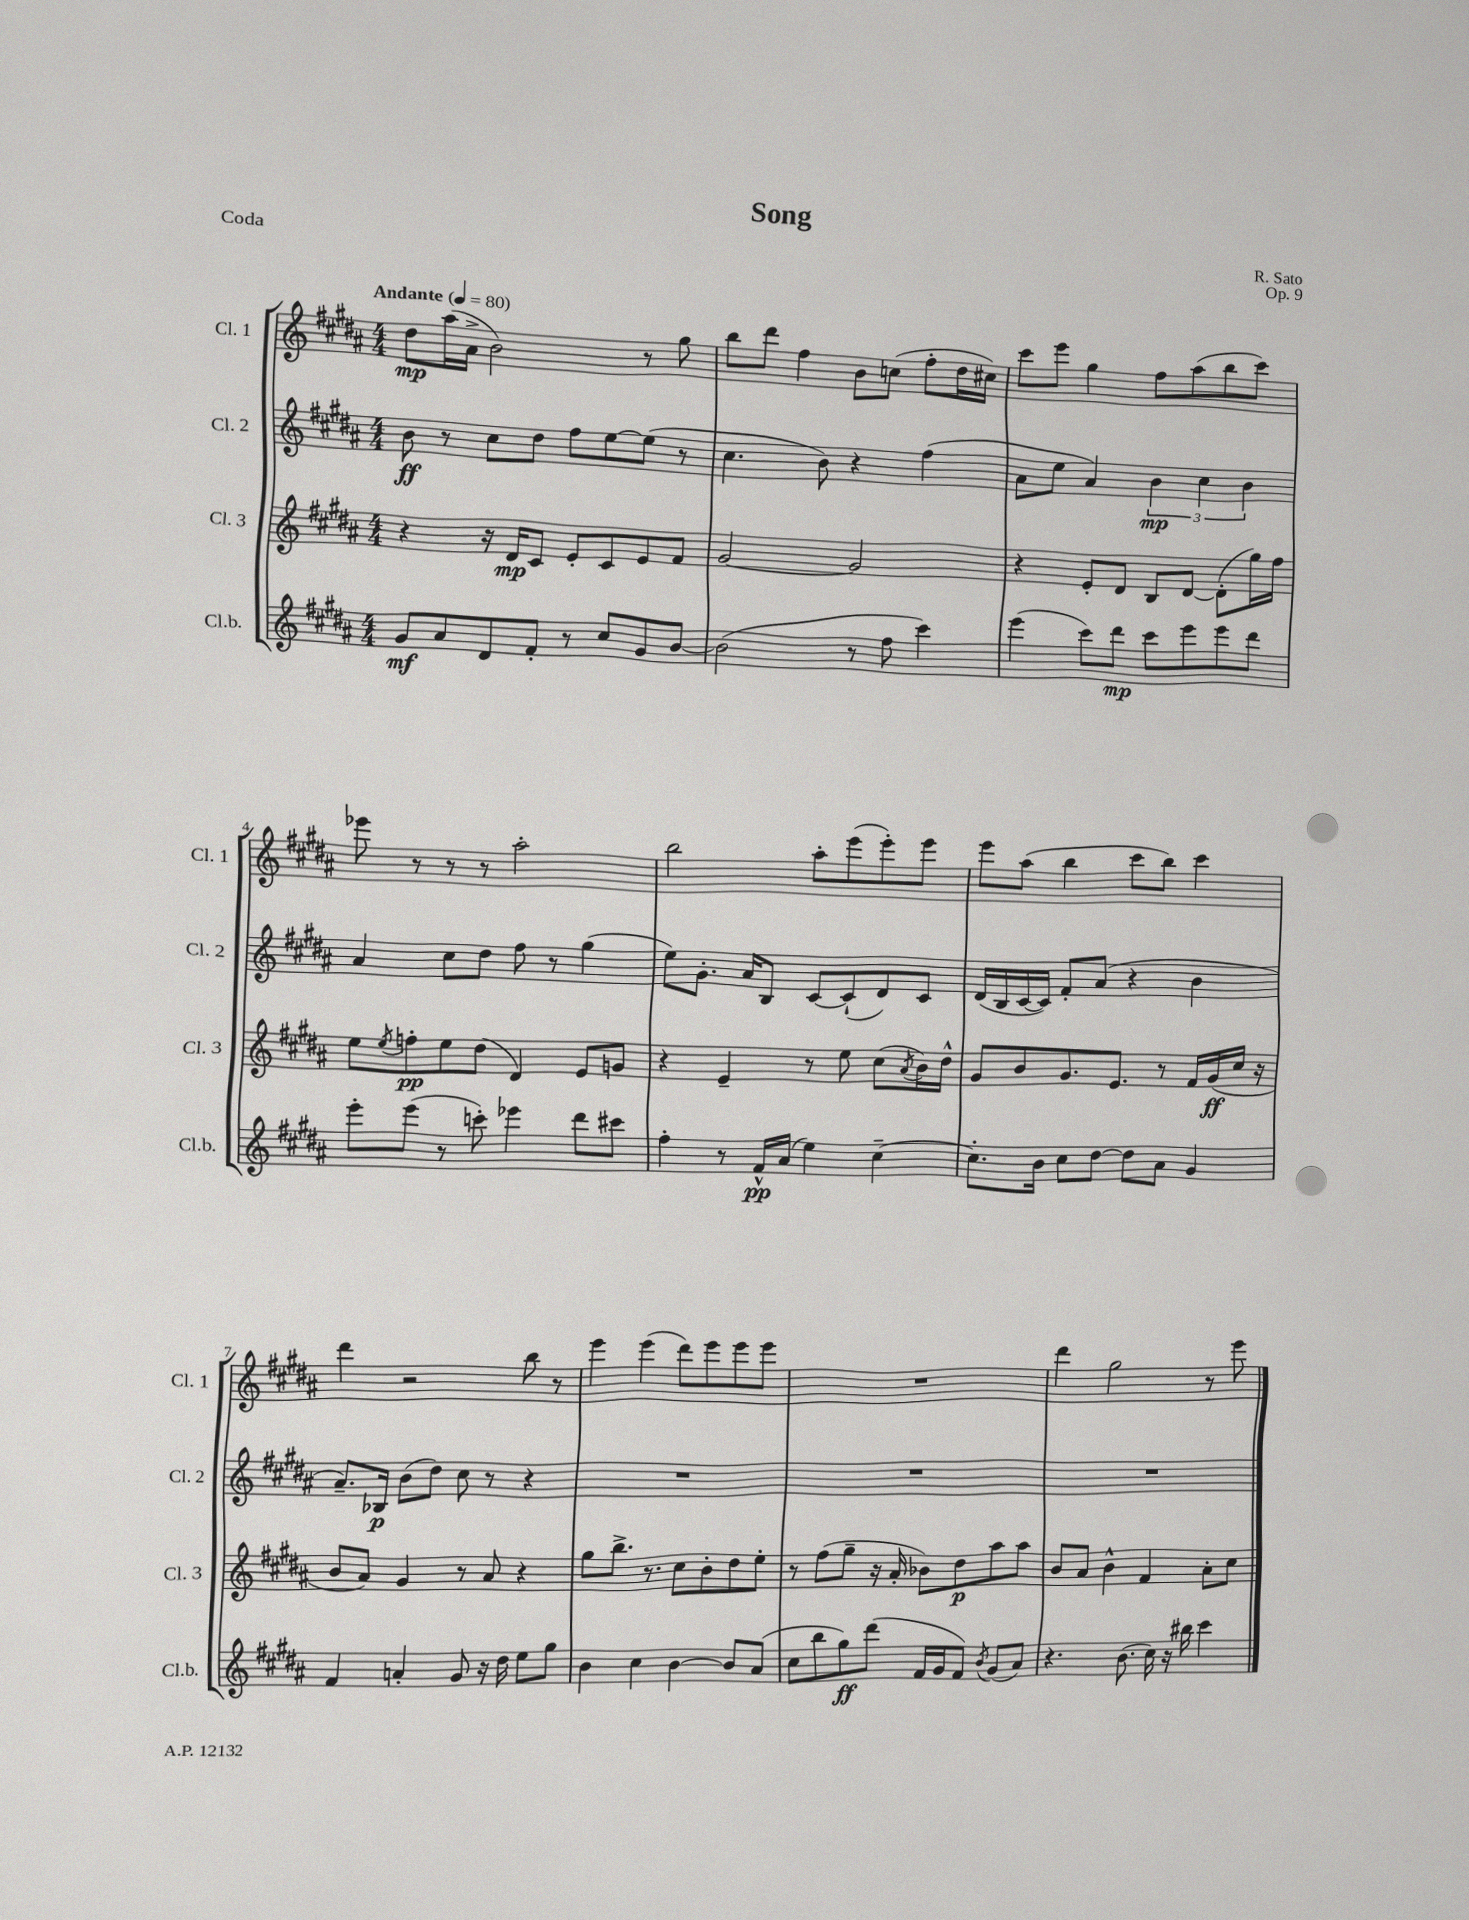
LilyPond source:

\header { title = "Song" composer = "R. Sato" opus = "Op. 9" piece = "Coda" }
<<
\new StaffGroup <<
\new Staff = "s0" \with { instrumentName = "Cl. 1" shortInstrumentName = "Cl. 1" } {
    \clef treble \key b \major \numericTimeSignature \time 4/4 \tempo "Andante" 4 = 80
    dis''8\mp ais''16( ais'16-> b'2) r8 gis''8 |
    b''8 dis'''8 fis''4 b'8 c''8( fis''8-. dis''16 cis''16) |
    cis'''8 e'''8 gis''4 fis''8 ais''8( b''8 cis'''8) |
    ees'''8 r8 r8 r8 ais''2-. |
    b''2 ais''8-. e'''8( e'''8-.) e'''8 |
    e'''8 ais''8( b''4 cis'''8 b''8) cis'''4 |
    dis'''4 r2 b''8 r8 |
    e'''4 e'''4( dis'''8) e'''8 e'''8 e'''8 |
    R1 |
    dis'''4 gis''2 r8 e'''8 \bar "|." |
}
\new Staff = "s1" \with { instrumentName = "Cl. 2" shortInstrumentName = "Cl. 2" } {
    \clef treble \key b \major \numericTimeSignature \time 4/4
    b'8\ff r8 cis''8 dis''8 fis''8 e''8~ e''8( r8 |
    cis''4. b'8) r4 fis''4( |
    ais'8 e''8 ais'4) \tuplet 3/2 { b'4\mp cis''4 b'4 } |
    ais'4 cis''8 dis''8 fis''8 r8 gis''4( |
    e''8) gis'8.-. ais'16 b8 cis'8~ cis'8-!( dis'8) cis'8 |
    dis'16( b16 cis'16~ cis'16) fis'8-. ais'8( r4 b'4 |
    ais'8.--) bes16\p b'8( dis''8) cis''8 r8 r4 |
    R1 |
    R1 |
    R1 \bar "|." |
}
\new Staff = "s2" \with { instrumentName = "Cl. 3" shortInstrumentName = "Cl. 3" } {
    \clef treble \key b \major \numericTimeSignature \time 4/4
    r4 r16 dis'16\mp cis'8 e'8-. cis'8 e'8 fis'8 |
    gis'2~ gis'2 |
    r4 e'8-. dis'8 b8 dis'8~ dis'8-.( gis''16) fis''16 |
    e''8 \acciaccatura { e''8 } f''8-.\pp e''8 dis''8( dis'4) e'8 g'8 |
    r4 e'4-- r8 e''8 cis''8( \acciaccatura { ais'8 } b'16) dis''16-^ |
    gis'8 b'8 gis'8. e'8. r8 fis'16 gis'16\ff( cis''16 r16 |
    b'8 ais'8) gis'4 r8 ais'8 r4 |
    gis''8 b''8.-> r8. cis''8 b'8-. dis''8 e''8-. |
    r8 fis''8( gis''8-- r16 ais'16-. bes'8) dis''8\p ais''8 ais''8 |
    b'8 ais'8 b'4-^ fis'4 ais'8-. cis''8 \bar "|." |
}
\new Staff = "s3" \with { instrumentName = "Cl.b." shortInstrumentName = "Cl.b." } {
    \clef treble \key b \major \numericTimeSignature \time 4/4
    gis'8\mf ais'8 dis'8 fis'8-. r8 cis''8 gis'8 b'8~ |
    b'2( r8 fis''8 cis'''4) |
    e'''4( cis'''8) dis'''8\mp cis'''8 e'''8 e'''8 dis'''8 |
    e'''8-. e'''8( r8 c'''8-.) ees'''4 dis'''8 cis'''8 |
    fis''4-. r8 fis'16-^\pp ais'16( e''4) cis''4~-- |
    cis''8.-. b'16 cis''8 dis''8~ dis''8 ais'8 gis'4 |
    fis'4 a'4-. gis'8 r16 dis''16 e''8 gis''8 |
    b'4 cis''4 b'4~ b'8 ais'8( |
    cis''8 b''8 gis''8\ff) dis'''8( fis'16 gis'16 fis'8) \acciaccatura { b'8 } gis'8( ais'8) |
    r4. b'8.( cis''16) r16 bis''16 cis'''4 \bar "|." |
}
>>
>>
